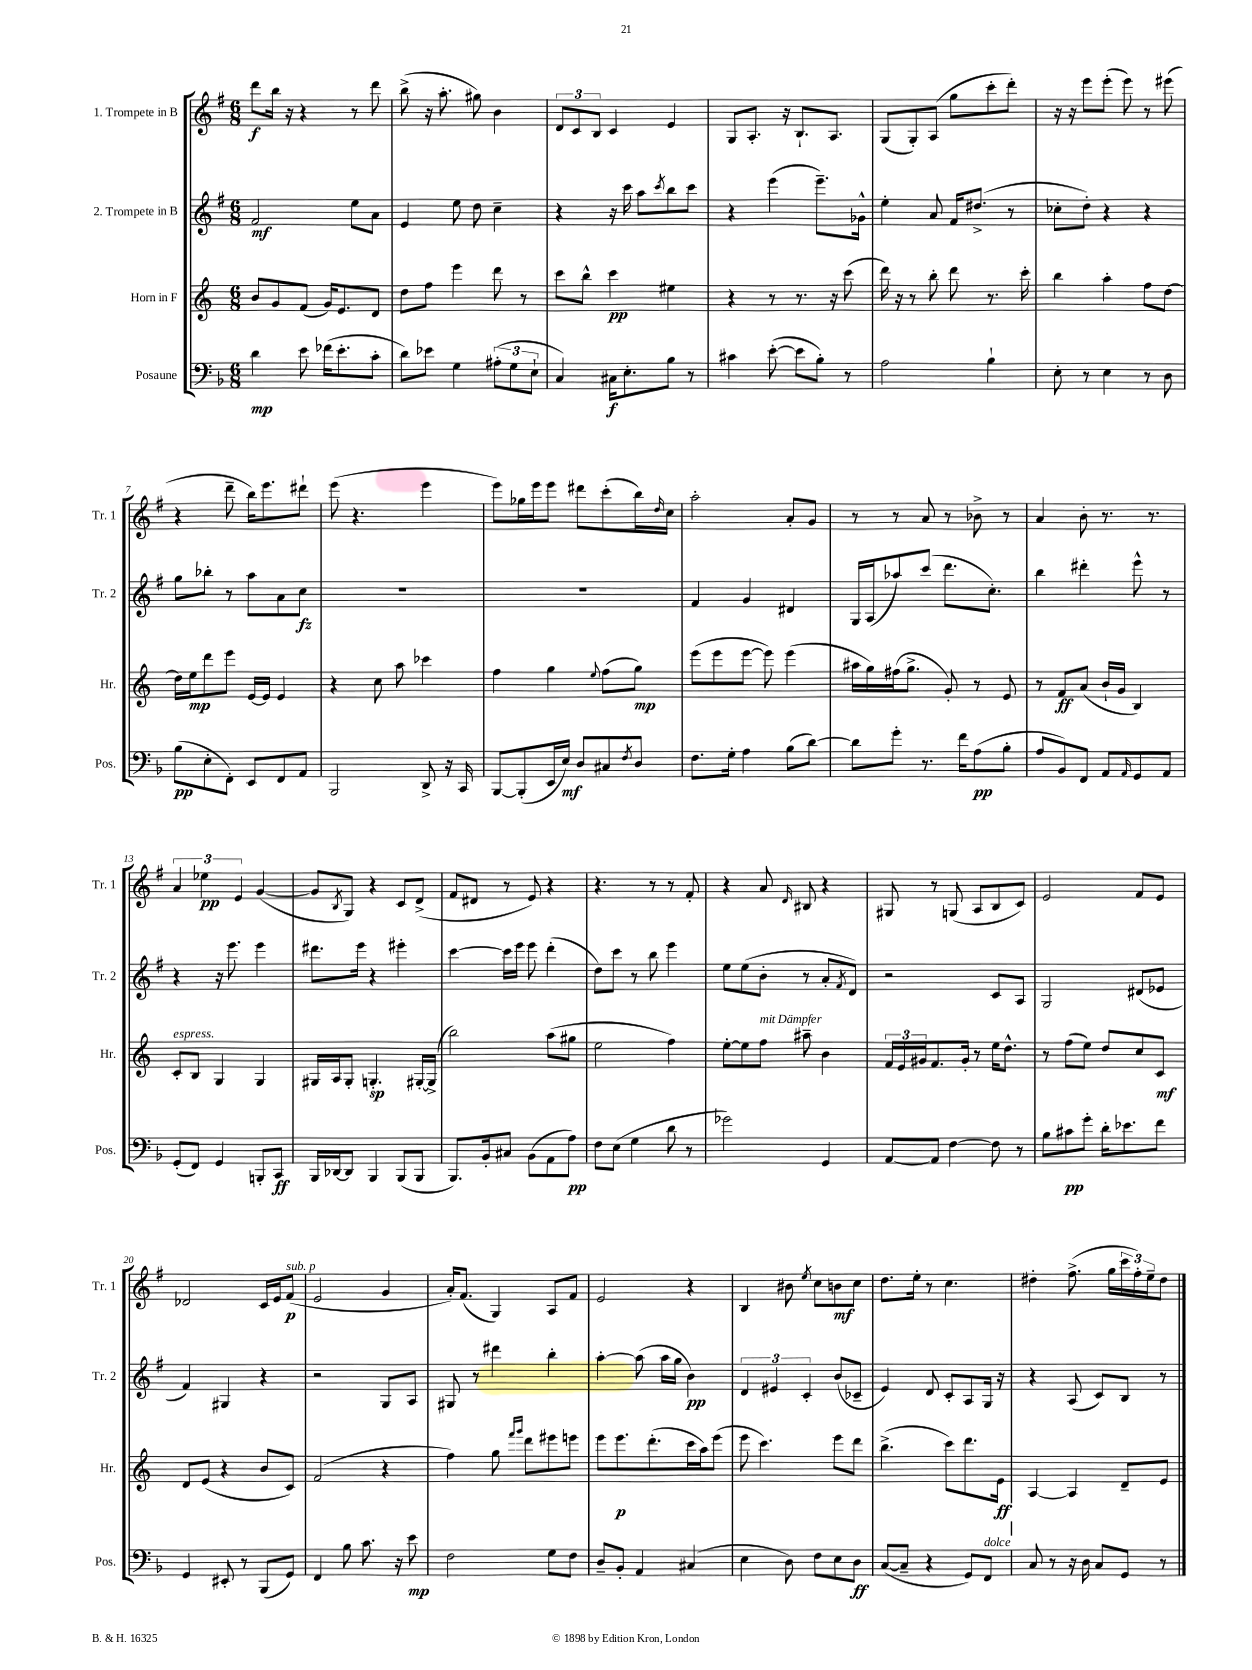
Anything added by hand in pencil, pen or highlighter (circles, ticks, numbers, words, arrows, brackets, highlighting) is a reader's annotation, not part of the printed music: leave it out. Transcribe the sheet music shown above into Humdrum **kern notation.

**kern	**dynam	**kern	**dynam	**kern	**dynam	**kern	**dynam
*part4	*part4	*part3	*part3	*part2	*part2	*part1	*part1
*staff4	*staff4	*staff3	*staff3	*staff2	*staff2	*staff1	*staff1
*I"Posaune	*	*I"Horn in F	*	*I"2. Trompete in B	*	*I"1. Trompete in B	*
*I'Pos.	*	*I'Hr.	*	*I'Tr. 2	*	*I'Tr. 1	*
*clefF4	*	*clefG2	*	*clefG2	*	*clefG2	*
*k[b-]	*	*k[]	*	*k[f#]	*	*k[f#]	*
*M6/8	*	*M6/8	*	*M6/8	*	*M6/8	*
=1	=1	=1	=1	=1	=1	=1	=1
4d\	mp	8b/L	.	2f#/	mf	8ddd\L	f
.	.	8g/	.	.	.	16bb\Jk	.
.	.	.	.	.	.	16r	.
8e\	.	(8f/J	.	.	.	4r	.
(16f-X\KL	.	16g/KL)	.	.	.	.	.
8.e'\	.	8.e/	.	.	.	.	.
.	.	.	.	8ee\L	.	8r	.
8c'\J	.	8d/J	.	8a\J	.	8ddd\	.
=2	=2	=2	=2	=2	=2	=2	=2
8d\L)	.	8dd\L	.	4e/	.	(8bb^\	.
8e-X\J	.	8ff\J	.	.	.	16r	.
.	.	.	.	.	.	8.aa'\	.
4G\	.	4eee\	.	8ee\	.	.	.
.	.	.	.	8dd\	.	8gg#X\)	.
(12A#X'\L	.	8ddd\	.	4cc~\	.	4b\	.
12G\	.	.	.	.	.	.	.
.	.	8r	.	.	.	.	.
12E`\J	.	.	.	.	.	.	.
=3	=3	=3	=3	=3	=3	=3	=3
4C/)	.	8ccc\L	.	4r	.	12d/L	.
.	.	.	.	.	.	12c/	.
.	.	8bb^^\J	.	.	.	.	.
.	.	.	.	.	.	12B/J	.
16C#X\KL	f	4ccc\	pp	16r	.	4c/	.
8.E'\	.	.	.	16ccc\	.	.	.
.	.	.	.	8aa\L	.	.	.
.	.	.	.	8qccc/	.	.	.
8B-\J	.	4ee#X\	.	8bb\	.	4e/	.
8r	.	.	.	8ccc\J	.	.	.
=4	=4	=4	=4	=4	=4	=4	=4
4c#X\	.	4r	.	4r	.	8G/L	.
.	.	.	.	.	.	8.A'/J	.
([8e'\	.	8r	.	(4eee\	.	.	.
.	.	.	.	.	.	16r	.
8e\L]	.	8.r	.	.	.	8.B`/L	.
8B-'\J)	.	.	.	8.eee~\L)	.	.	.
.	.	16r	.	.	.	8.A/J	.
8r	.	(8ccc\	.	.	.	.	.
.	.	.	.	16g-X^^\Jk	.	.	.
=5	=5	=5	=5	=5	=5	=5	=5
2A\	.	16ddd\)	.	4ee'\	.	(8G/L	.
.	.	16r	.	.	.	.	.
.	.	8r	.	.	.	8G'/)	.
.	.	8bb'\	.	8a/	.	(8A/J	.
.	.	8ddd\	.	16f#/KL	.	8gg\L	.
.	.	.	.	(8.dd#X^/J	.	.	.
4B-`\	.	8.r	.	.	.	8ccc'\	.
.	.	.	.	8r	.	8ddd'\J)	.
.	.	16ccc'\	.	.	.	.	.
=6	=6	=6	=6	=6	=6	=6	=6
8E'\	.	4bb\	.	8cc-X'\L	.	16r	.
.	.	.	.	.	.	16r	.
8r	.	.	.	8dd'\J)	.	8eee\L	.
4E\	.	4aa'\	.	4r	.	(8eee'\J	.
.	.	.	.	.	.	8eee\)	.
8r	.	8ff\L	.	4r	.	8r	.
8D\	.	[8dd\J	.	.	.	(8eee#X\	.
!!LO:LB:g=z
=7	=7	=7	=7	=7	=7	=7	=7
(8B-\L	pp	16dd\LL]	.	8gg\L	.	4r	.
.	.	16ee\J	mp	.	.	.	.
8E'\	.	8ddd\	.	8bb-X'\J	.	.	.
8FF'\J)	.	8eee\J	.	8r	.	8ddd~\	.
8EE/L	.	[16e/LL	.	8aa\L	.	16bb\KL)	.
.	.	16e/JJ]	.	.	.	8.eee\	.
8FF/	.	4e/	.	8a\	.	.	.
8AA/J	.	.	.	8cc\J	fz	8ddd#X`\J	.
=8	=8	=8	=8	=8	=8	=8	=8
2BBB-/	.	4r	.	2.r	.	(8eee\	.
.	.	.	.	.	.	4.r	.
.	.	8cc\	.	.	.	.	.
.	.	8aa\	.	.	.	.	.
8DD^/	.	4ccc-X\	.	.	.	4eee\	.
16r	.	.	.	.	.	.	.
16CC/	.	.	.	.	.	.	.
=9	=9	=9	=9	=9	=9	=9	=9
[8BBB-/L	.	4ff\	.	2.r	.	8eee\L)	.
(8BBB-'/]	.	.	.	.	.	16gg-X\L	.
.	.	.	.	.	.	16eee\J	.
16EE/L	.	4gg\	.	.	.	8eee\J	.
16E/JJ)	mf	.	.	.	.	.	.
8D/L	.	.	.	.	.	8ddd#X\L	.
.	.	8qqee/	.	.	.	.	.
8C#X/	.	(8ff\L	.	.	.	(8ccc'\	.
8qF/	.	.	.	.	.	.	.
8D/J	.	8gg\J)	mp	.	.	16bb\L)	.
.	.	.	.	.	.	16qqdd/	.
.	.	.	.	.	.	16cc\JJ	.
=10	=10	=10	=10	=10	=10	=10	=10
8.F\L	.	(8eee\L	.	4f#/	.	2aa'\	.
.	.	8eee\	.	.	.	.	.
16G'\Jk	.	.	.	.	.	.	.
4A\	.	[8eee\J	.	4g/	.	.	.
.	.	8eee\])	.	.	.	.	.
(8B-\L	.	(4eee\	.	4d#X/	.	8a'/L	.
[8d\J)	.	.	.	.	.	8g/J	.
=11	=11	=11	=11	=11	=11	=11	=11
8d\L]	.	16aa#X\LL	.	16G/LL	.	8r	.
.	.	16gg\)	.	(16A/J	.	.	.
8g'\J	.	(16ff#X\J	.	8aa-X/)	.	8r	.
.	.	8.gg^\J	.	.	.	.	.
8.r	.	.	.	(8ccc/J	.	8a/	.
.	.	8g'/)	.	8.ddd\L	.	8r	.
16f\KL	.	.	.	.	.	.	.
(8A\	pp	8r	.	.	.	8b-X^\	.
.	.	.	.	8.cc'\J)	.	.	.
8B-'\J	.	8e/	.	.	.	8r	.
=12	=12	=12	=12	=12	=12	=12	=12
8A/L	.	8r	.	4bb\	.	4a/	.
8BB-/)	.	8f/L	ff	.	.	.	.
8FF/J	.	(8a/J	.	4ddd#X'\	.	8b'\	.
8AA/L	.	16b`/LL	.	.	.	8.r	.
.	.	16g/JJ	.	.	.	.	.
16qqAA/	.	.	.	.	.	.	.
8GG/	.	4B/)	.	8eee^^\	.	.	.
.	.	.	.	.	.	8.r	.
8AA/J	.	.	.	8r	.	.	.
!!LO:LB:g=z
=13	=13	=13	=13	=13	=13	=13	=13
!	!	!LO:TX:a:i:t=espress.	!	!	!	!	!
(8GG'/L	.	8c'/L	.	4r	.	6a/	.
8FF/J)	.	8B/J	.	.	.	.	.
.	.	.	.	.	.	6ee-X\	pp
4GG/	.	4G/	.	16r	.	.	.
.	.	.	.	8.eee\	.	.	.
.	.	.	.	.	.	6e/	.
8BBBn'/L	.	4G/	.	4eee\	.	([4g/	.
8CC/J	ff	.	.	.	.	.	.
=14	=14	=14	=14	=14	=14	=14	=14
16BBB-/LL	.	16G#X/LL	.	8.ddd#X\L	.	8g/L]	.
[16DD-X/J	.	16A/J	.	.	.	.	.
.	.	.	.	.	.	8qB/	.
8DD-/J]	.	8G#'/J	.	.	.	8G/J)	.
.	.	.	.	16eee\Jk	.	.	.
4BBB-/	.	4.Gn'/	sp	4r	.	4r	.
(8BBB-/L	.	.	.	4eee#X'\	.	8c/L	.
8BBB-/J	.	[16G#X'/LL	.	.	.	(8d^/J	.
.	.	(16G#^/JJ]	.	.	.	.	.
=15	=15	=15	=15	=15	=15	=15	=15
8.BBB-/L)	.	2bb\)	.	[4ccc\	.	8f#/L	.
.	.	.	.	.	.	8d#X/J	.
16BB-'/k	.	.	.	.	.	.	.
8C#X/J	.	.	.	16ccc\LL]	.	8r	.
.	.	.	.	16eee\JJ	.	.	.
(8BB-\L	.	.	.	8eee\	.	8e/)	.
8AA\	.	(8aa\L	.	(4ddd'\	.	4r	.
8A\J)	pp	8gg#X\J	.	.	.	.	.
=16	=16	=16	=16	=16	=16	=16	=16
8F\L	.	2ee\	.	8dd\L)	.	4.r	.
(8E\J	.	.	.	8ccc\J	.	.	.
4G\	.	.	.	8r	.	.	.
.	.	.	.	8bb\	.	8r	.
8d\	.	4ff\)	.	4eee\	.	8r	.
8r	.	.	.	.	.	8f#'/	.
=17	=17	=17	=17	=17	=17	=17	=17
2g-X\)	.	[8ee'\L	.	8ee\L	.	4r	.
.	.	8ee\]	.	(8ee\	.	.	.
!	!	!LO:TX:a:i:t=mit Dämpfer	!	!	!	!	!
.	.	8ff\J	.	8b'\J	.	8a/	.
.	.	.	.	.	.	16qqd/	.
.	.	8aa#X~\	.	8r	.	8B#X/	.
4GG/	.	4b\	.	8a'/L	.	4r	.
.	.	.	.	8qf#/	.	.	.
.	.	.	.	8d/J)	.	.	.
=18	=18	=18	=18	=18	=18	=18	=18
[8AA/L	.	24f/LL	.	2r	.	8G#X/	.
.	.	24e/	.	.	.	.	.
.	.	24g#X/J	.	.	.	.	.
8AA/J]	.	8.f/	.	.	.	8r	.
[4F\	.	.	.	.	.	(8Gn/	.
.	.	16g#'/Jk	.	.	.	.	.
.	.	8r	.	.	.	8A/L	.
8F\]	.	16ee\KL	.	8c/L	.	8B/	.
.	.	8.dd^^\J	.	.	.	.	.
8r	.	.	.	8A/J	.	8c/J)	.
=19	=19	=19	=19	=19	=19	=19	=19
8B-\L	.	8r	.	2G/	.	2e/	.
8c#X\	pp	(8ff\L	.	.	.	.	.
8g'\J	.	8ee\J)	.	.	.	.	.
16d'\KL	.	8dd/L	.	.	.	.	.
8.e-X\	.	.	.	.	.	.	.
.	.	8cc/	.	(8d#X/L	.	8f#/L	.
8f\J	.	8c/J	mf	8e-X/J	.	8e/J	.
!!LO:LB:g=z
=20	=20	=20	=20	=20	=20	=20	=20
4GG/	.	8d/L	.	4f#/)	.	2d-X/	.
.	.	(8e/J	.	.	.	.	.
8EE#X'/	.	4r	.	4G#X/	.	.	.
8r	.	.	.	.	.	.	.
(8BBB-/L	.	8b/L	.	4r	.	16c/LL	.
.	.	.	.	.	.	16e/J	.
!	!	!	!	!	!	!LO:TX:a:i:t=sub. p	!
8GG/J)	.	8c/J)	.	.	.	(8f#/J	p
=21	=21	=21	=21	=21	=21	=21	=21
4FF/	.	(2f/	.	2r	.	2e/	.
8B-\	.	.	.	.	.	.	.
8.c\	.	.	.	.	.	.	.
.	.	4r	.	8G/L	.	4g/	.
16r	.	.	.	.	.	.	.
8e\	mp	.	.	8A/J	.	.	.
=22	=22	=22	=22	=22	=22	=22	=22
2F\	.	4ff\)	.	8G#X/	.	16a'/KL)	.
.	.	.	.	.	.	(8.f#/J	.
.	.	.	.	8r	.	.	.
.	.	8gg\	.	4ddd#X\	.	4G/)	.
.	.	16qqfff/LL	.	.	.	.	.
.	.	16qqggg/JJ	.	.	.	.	.
.	.	8ddd\L	.	.	.	.	.
8G\L	.	8eee#X\	.	4bb'\	.	8A/L	.
8F\J	.	8eeen\J	.	.	.	8f#/J	.
=23	=23	=23	=23	=23	=23	=23	=23
8D~/L	.	8eee\L	.	[4aa'\	.	2e/	.
8BB-'/J	.	8.eee\	p	.	.	.	.
4AA/	.	.	.	(8aa\]	.	.	.
.	.	(8.ddd'\	.	.	.	.	.
.	.	.	.	16aa\LL	.	.	.
.	.	.	.	16gg\JJ	.	.	.
(4C#X/	.	16ccc\L	.	4b\)	pp	4r	.
.	.	16aa\J)	.	.	.	.	.
.	.	(8eee\J	.	.	.	.	.
=24	=24	=24	=24	=24	=24	=24	=24
4E\	.	8eee\	.	6d/	.	4B/	.
.	.	4.ccc\)	.	.	.	.	.
.	.	.	.	6e#X/	.	.	.
8D\)	.	.	.	.	.	8b#X\	.
.	.	.	.	6c'/	.	.	.
.	.	.	.	.	.	8qee/	.
8F\L	.	.	.	.	.	8cc\L	.
8E\	.	8eee\L	.	(8b/L	.	8bn\	mf
8D\J	ff	8ddd\J	.	8c-X~/J	.	8cc\J	.
=25	=25	=25	=25	=25	=25	=25	=25
([8C/L	.	(4.bb^\	.	4e/)	.	8.dd\L	.
8C~/J]	.	.	.	.	.	.	.
.	.	.	.	.	.	16ee'\Jk	.
4r	.	.	.	8d/	.	8r	.
.	.	8ccc\L)	.	8c'/L	.	4.cc\	.
8GG/L)	.	8.ddd\	.	8A/	.	.	.
!LO:TX:a:i:t=dolce	!	!	!	!	!	!	!
8FF/J	.	.	.	16G/Jk	.	.	.
.	.	16e\Jk	ff	16r	.	.	.
=26	=26	=26	=26	=26	=26	=26	=26
8C/	.	[4A/	.	4r	.	4dd#X'\	.
8r	.	.	.	.	.	.	.
16r	.	4A/]	.	(8A/	.	(8.ff#^\	.
16D\	.	.	.	.	.	.	.
8C/L	.	.	.	8c/L)	.	.	.
.	.	.	.	.	.	16gg\LL	.
8GG/J	.	8d~/L	.	8B/J	.	24ccc\	.
.	.	.	.	.	.	24ff#'\)	.
.	.	.	.	.	.	24ee~\J	.
8r	.	8e/J	.	8r	.	8dd#\J	.
==	==	==	==	==	==	==	==
*-	*-	*-	*-	*-	*-	*-	*-
